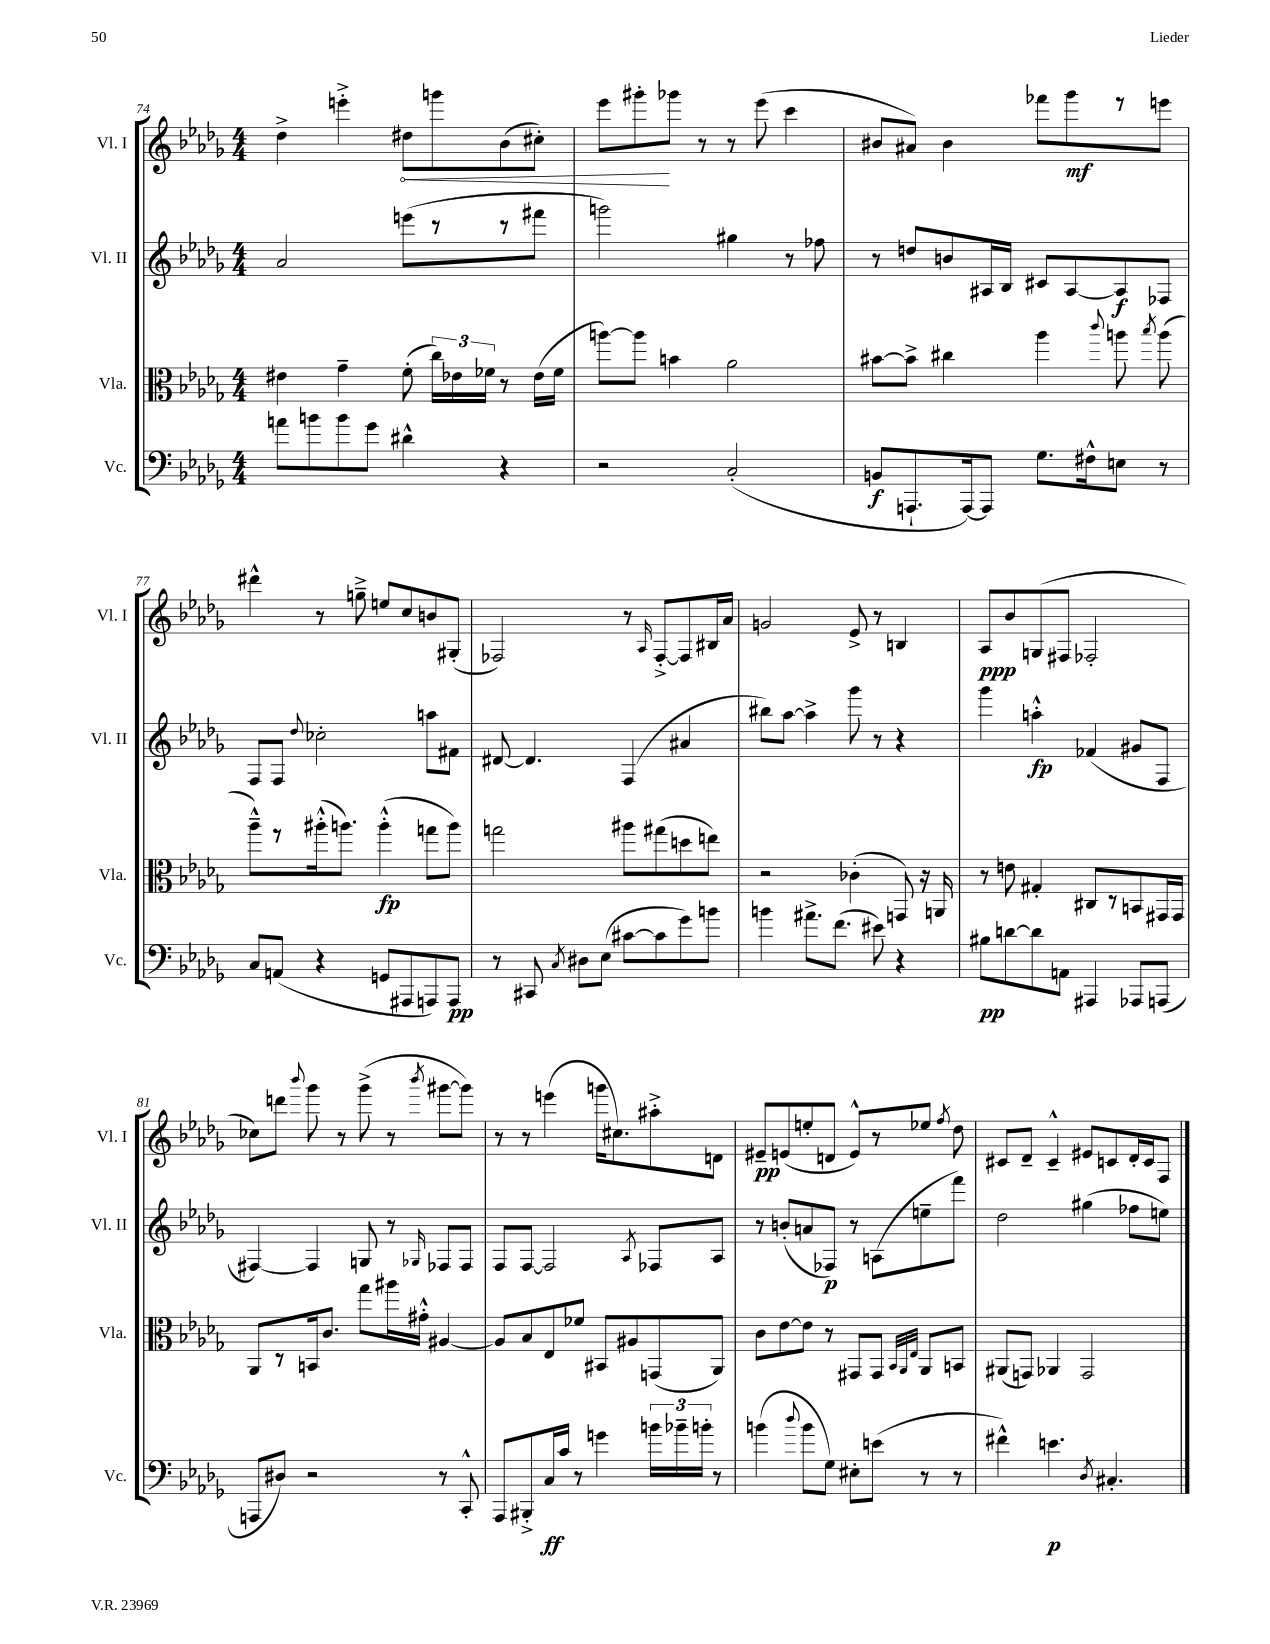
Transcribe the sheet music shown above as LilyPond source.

<<
\new StaffGroup <<
\new Staff = "s0" \with { instrumentName = "Vl. I" shortInstrumentName = "Vl. I" } {
    \clef treble \key des \major \numericTimeSignature \time 4/4
    \autoBeamOff des''4-> e'''4-.-> \once \override Hairpin.circled-tip = ##t dis''8[\< g'''8 bes'8( cis''8]-.) |
    ees'''8[ gis'''8-.\! ges'''8] r8 r8 ees'''8( c'''4 |
    bis'8[ ais'8]) bis'4 fes'''8[ ges'''8\mf r8 e'''8] |
    dis'''4-^ r8 g''8---> e''8[ c''8 b'8 gis8]-.( |
    fes2) r8 \grace { aes16 } fes8[~-.-> fes8 bis16 aes'16] |
    g'2 ees'8-> r8 b4 |
    aes8[\ppp bes'8 g8( fis8] fes2-. |
    ces''8[) d'''8] \appoggiatura { bes'''8 } ges'''8 r8 ges'''8->( r8 \acciaccatura { bes'''8 } gis'''8[~ gis'''8]) |
    r8 r8 e'''4( g'''16[ cis''8.) ais''8-.-> d'8] |
    eis'8[--\pp e'8( e''8-. d'8] e'8[-^) r8 ees''8] \acciaccatura { f''8 } des''8 |
    cis'8[ des'8]-- cis'4---^ eis'8[ c'8 des'16-. c'16 f8] \bar "|." |
}
\new Staff = "s1" \with { instrumentName = "Vl. II" shortInstrumentName = "Vl. II" } {
    \clef treble \key des \major \numericTimeSignature \time 4/4
    \autoBeamOff aes'2 e'''8[( r8 r8 fis'''8] |
    g'''2) gis''4 r8 fes''8 |
    r8 d''8[ b'8 ais16 bes16] cis'8[ ais8~ ais8\f fes8] |
    f8[ f8] \appoggiatura { des''8 } ces''2-. a''8[ fis'8] |
    dis'8~ dis'4. f4( ais'4 |
    bis''8[) aes''8]~ aes''4-> ges'''8 r8 r4 |
    ges'''4 a''4-.-^\fp fes'4( gis'8[ f8] |
    fis4~) fis4 g8 r8 \grace { ges16 } fes8[ fes8] |
    f8[ f8]~ f2 \acciaccatura { aes8 } fes8[ aes8] |
    r8 b'8[-.( a'8 fes8]\p) r8 a8[( e''8-- f'''8]) |
    des''2 gis''4( fes''8[ e''8]) \bar "|." |
}
\new Staff = "s2" \with { instrumentName = "Vla." shortInstrumentName = "Vla." } {
    \clef alto \key des \major \numericTimeSignature \time 4/4
    \autoBeamOff eis'4 ges'4-- f'8-.( \tuplet 3/2 { c''16[) ees'16 fes'16] } r8 ees'16[( fes'16] |
    a''8[~) a''8] b'4 aes'2 |
    bis'8[~ bis'8]-> cis''4 aes''4 \appoggiatura { c'''8 } a''8 \acciaccatura { bes''8 } a''8( |
    aes''8[---^) r8 ais''16-.-^( a''8.]) a''4-.-^\fp( g''8[ a''8]) |
    g''2 ais''8[ gis''8( d''8 e''8]) |
    r2 ces'4-.( g,8) r16 a,16 |
    r8 e'8 gis4-. cis8[ r8 b,8 gis,16 gis,16] |
    aes,8[ r8 b,16 c'8.] ges''8[ ais''16 gis'16]-.-^ ais4~ |
    ais8[ bes8 ees8 fes'8] bis,8[ ais8 g,8( aes,8]) |
    c'8[ ees'8~ ees'8] r8 gis,8[ gis,8] \grace { bes,32[ aes,32 ees32] } aes,8[ b,8] |
    ais,8[( g,8]) aes,4 g,2 \bar "|." |
}
\new Staff = "s3" \with { instrumentName = "Vc." shortInstrumentName = "Vc." } {
    \clef bass \key des \major \numericTimeSignature \time 4/4
    \autoBeamOff a'8[ b'8 b'8 ges'8] dis'4-^ r4 |
    r2 c2-.( |
    b,8[\f a,,8.-! a,,16~) a,,8] ges8.[ fis16-^ e8] r8 |
    c8[ a,8]( r4 g,8[ ais,,8 a,,8) a,,8]\pp |
    r8 cis,8 \acciaccatura { c8 } dis8[ ees8]( cis'8[~ cis'8 ges'8) b'8] |
    b'4 ais'8.[-> f'8.]( eis'8) r4 |
    bis8[\pp d'8~ d'8 a,8] ais,,4 aes,,8[ a,,8]( |
    a,,8[ dis8]) r2 r8 c,8-.-^ |
    aes,,8[ bis,,8-.-> c16\ff c'16] r8 g'4 \tuplet 3/2 { b'16[ bes'16-- b'16]-. } r8 |
    b'4( \appoggiatura { des''8 } b'8[ ges8]) eis8[-. e'8]( r8 r8 |
    fis'4-^) e'4.\p \acciaccatura { des8 } cis4.-. \bar "|." |
}
>>
>>
\layout { \context { \Score currentBarNumber = #74 } }
